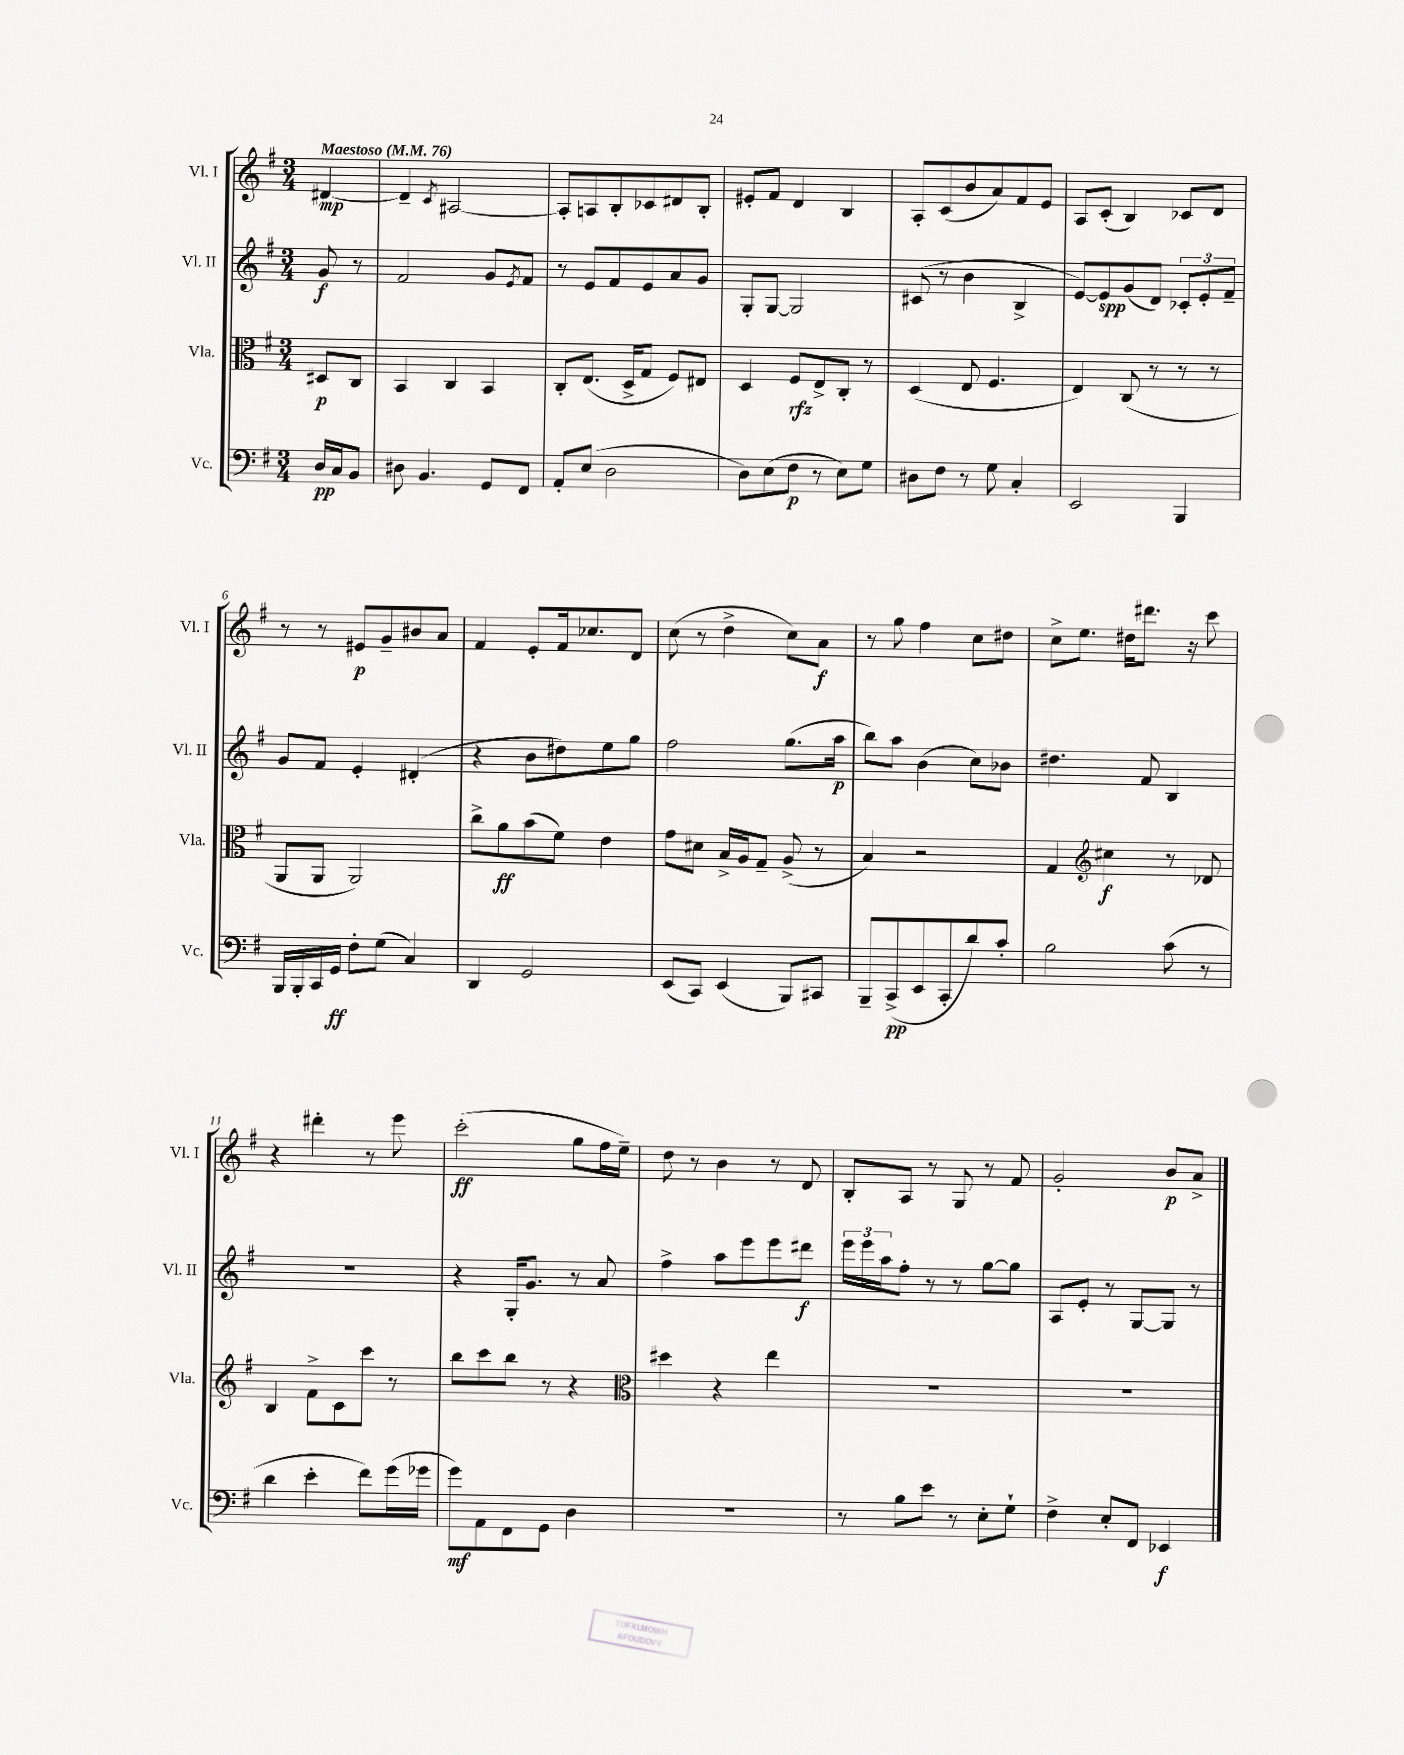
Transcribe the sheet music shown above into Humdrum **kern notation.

**kern	**dynam	**kern	**dynam	**kern	**dynam	**kern	**dynam
*part4	*part4	*part3	*part3	*part2	*part2	*part1	*part1
*staff4	*staff4	*staff3	*staff3	*staff2	*staff2	*staff1	*staff1
*I"Vc.	*	*I"Vla.	*	*I"Vl. II	*	*I"Vl. I	*
*I'Vc.	*	*I'Vla.	*	*I'Vl. II	*	*I'Vl. I	*
*clefF4	*	*clefC3	*	*clefG2	*	*clefG2	*
*k[f#]	*	*k[f#]	*	*k[f#]	*	*k[f#]	*
*M3/4	*	*M3/4	*	*M3/4	*	*M3/4	*
*MM76	*	*MM76	*	*MM76	*	*MM76	*
=	=	=	=	=	=	=	=
!	!	!	!	!	!	!LO:TX:a:B:t=Maestoso	!
16D/LL	pp	8D#X/L	p	8g/	f	[4d#X/	mp
16C/J	.	.	.	.	.	.	.
8BB/J	.	8C/J	.	8r	.	.	.
=1	=1	=1	=1	=1	=1	=1	=1
8D#X\	.	4BB/	.	2f#/	.	4d#~/]	.
4.BB/	.	.	.	.	.	.	.
.	.	.	.	.	.	8qc/	.
.	.	4C/	.	.	.	[2A#X/	.
8GG/L	.	4BB/	.	8g/L	.	.	.
.	.	.	.	8qe/	.	.	.
8FF#/J	.	.	.	8f#/J	.	.	.
=2	=2	=2	=2	=2	=2	=2	=2
8AA'/L	.	8C'/L	.	8r	.	8A#'/L]	.
(8E/J	.	(8.E/J	.	8e/L	.	8An/	.
2D\	.	.	.	8f#/	.	8B'/	.
.	.	16D^/KL	.	.	.	.	.
.	.	8G/J	.	8e/	.	8c-X/	.
.	.	8F#/L)	.	8a/	.	8d#X/	.
.	.	8E#X/J	.	8g/J	.	8B'/J	.
=3	=3	=3	=3	=3	=3	=3	=3
8D\L)	.	4D/	.	8G'/L	.	8e#X'/L	.
(8E\	.	.	.	[8G/J	.	8f#/J	.
8F#\J	p	8F#/L	rfz	2G/]	.	4d/	.
8r	.	8E^/	.	.	.	.	.
8E\L)	.	8C'/J	.	.	.	4B/	.
8G\J	.	8r	.	.	.	.	.
=4	=4	=4	=4	=4	=4	=4	=4
8D#X\L	.	(4D/	.	(8c#X/	.	8A'/L	.
8F#\J	.	.	.	8r	.	(8c/	.
8r	.	8E/	.	4b\	.	8b/	.
8G\	.	4.F#/	.	.	.	8a/)	.
4C'/	.	.	.	4B^/	.	8f#/	.
.	.	.	.	.	.	8e/J	.
=5	=5	=5	=5	=5	=5	=5	=5
2EE/	.	4E/)	.	[8e/L)	.	8A/L	.
.	.	.	.	8e/]	spp	(8c'/J	.
.	.	(8C/	.	(8g/	.	4B/)	.
.	.	8r	.	8d/J)	.	.	.
4BBB/	.	8r	.	12c-X'/L	.	8c-X/L	.
.	.	.	.	12e'/	.	.	.
.	.	8r	.	.	.	8d/J	.
.	.	.	.	12f#~/J	.	.	.
!!LO:LB:g=z
=6	=6	=6	=6	=6	=6	=6	=6
16BBB/LL	.	8AA/L	.	8g/L	.	8r	.
16BBB'/	.	.	.	.	.	.	.
16CC/	.	8AA/J	.	8f#/J	.	8r	.
16GG/JJ	ff	.	.	.	.	.	.
8F#'\L	.	2AA/)	.	4e'/	.	8e#X/L	p
(8G\J	.	.	.	.	.	8g~/	.
4C/)	.	.	.	(4d#X'/	.	8b#X/	.
.	.	.	.	.	.	8a/J	.
=7	=7	=7	=7	=7	=7	=7	=7
4DD/	.	8cc^\L	.	4r	.	4f#/	.
.	.	8a\	ff	.	.	.	.
2GG/	.	(8b\	.	8b\L	.	8e'/L	.
.	.	8f#\J)	.	8dd#X\)	.	16f#/k	.
.	.	.	.	.	.	8.cc-X/	.
.	.	4e\	.	8ee\	.	.	.
.	.	.	.	8gg\J	.	8d/J	.
=8	=8	=8	=8	=8	=8	=8	=8
(8EE/L	.	8g\L	.	2ff#\	.	(8cc\	.
8CC/J)	.	8d#X\J	.	.	.	8r	.
(4EE/	.	16B^/LL	.	.	.	4dd^\	.
.	.	16A/J	.	.	.	.	.
.	.	8G~/J	.	.	.	.	.
8BBB/L)	.	(8A^/	.	(8.gg\L	.	8cc\L)	.
8CC#X/J	.	8r	.	.	.	8a\J	f
.	.	.	.	16aa\Jk	p	.	.
=9	=9	=9	=9	=9	=9	=9	=9
8BBB~/L	.	4B/)	.	8bb\L)	.	8r	.
(8CC^/	pp	.	.	8aa\J	.	8gg\	.
8EE/	.	2r	.	(4b\	.	4ff#\	.
8CC'/	.	.	.	.	.	.	.
8d/)	.	.	.	8cc\L)	.	8cc\L	.
8c'/J	.	.	.	8b-X\J	.	8dd#X\J	.
=10	=10	=10	=10	=10	=10	=10	=10
2B\	.	4G/	.	4.dd#X\	.	8cc^\L	.
.	.	.	.	.	.	8.ee\J	.
*	*	*clefG2	*	*	*	*	*
.	.	4cc#X\	f	.	.	.	.
.	.	.	.	.	.	16dd#X\KL	.
.	.	.	.	8f#/	.	8.ddd#X\J	.
(8c\	.	8r	.	4B/	.	.	.
.	.	.	.	.	.	16r	.
8r	.	8d-X/	.	.	.	8ccc\	.
!!LO:LB:g=z
=11	=11	=11	=11	=11	=11	=11	=11
4d\	.	4B/	.	2.r	.	4r	.
4e'\	.	8f#^\L	.	.	.	4ddd#X'\	.
.	.	8c\	.	.	.	.	.
8f#\L)	.	8ccc\J	.	.	.	8r	.
(16g\L	.	8r	.	.	.	8eee\	.
16g-X\JJ	.	.	.	.	.	.	.
=12	=12	=12	=12	=12	=12	=12	=12
8g\L)	mf	8bb\L	.	4r	.	(2ccc'\	ff
8AA\	.	8ccc\	.	.	.	.	.
8FF#\	.	8bb\J	.	16G'/KL	.	.	.
.	.	.	.	8.g/J	.	.	.
8GG\J	.	8r	.	.	.	.	.
4D\	.	4r	.	8r	.	8gg\L	.
.	.	.	.	8a/	.	16ff#\L	.
.	.	.	.	.	.	16ee~\JJ)	.
=13	=13	=13	=13	=13	=13	=13	=13
*	*	*clefC3	*	*	*	*	*
2.r	.	4dd#X\	.	4ff#^\	.	8dd\	.
.	.	.	.	.	.	8r	.
.	.	4r	.	8aa\L	.	4b\	.
.	.	.	.	8eee\	.	.	.
.	.	4ee\	.	8eee\	.	8r	.
.	.	.	.	8ddd#X\J	f	8d/	.
=14	=14	=14	=14	=14	=14	=14	=14
8r	.	2.r	.	24eee\LL	.	8B'/L	.
.	.	.	.	24eee\	.	.	.
.	.	.	.	24aa\J	.	.	.
8B\L	.	.	.	8ff#'\J	.	8A/J	.
8e\J	.	.	.	8r	.	8r	.
8r	.	.	.	8r	.	8G/	.
8E'\L	.	.	.	[8gg\L	.	8r	.
8G`\J	.	.	.	8gg\J]	.	8f#/	.
=15	=15	=15	=15	=15	=15	=15	=15
4F#^\	.	2.r	.	8A/L	.	2g'/	.
.	.	.	.	8e'/J	.	.	.
8E'/L	.	.	.	8r	.	.	.
8FF#/J	.	.	.	[8G/L	.	.	.
4EE-X/	f	.	.	8G/J]	.	8b/L	p
.	.	.	.	8r	.	8a^/J	.
==	==	==	==	==	==	==	==
*-	*-	*-	*-	*-	*-	*-	*-
